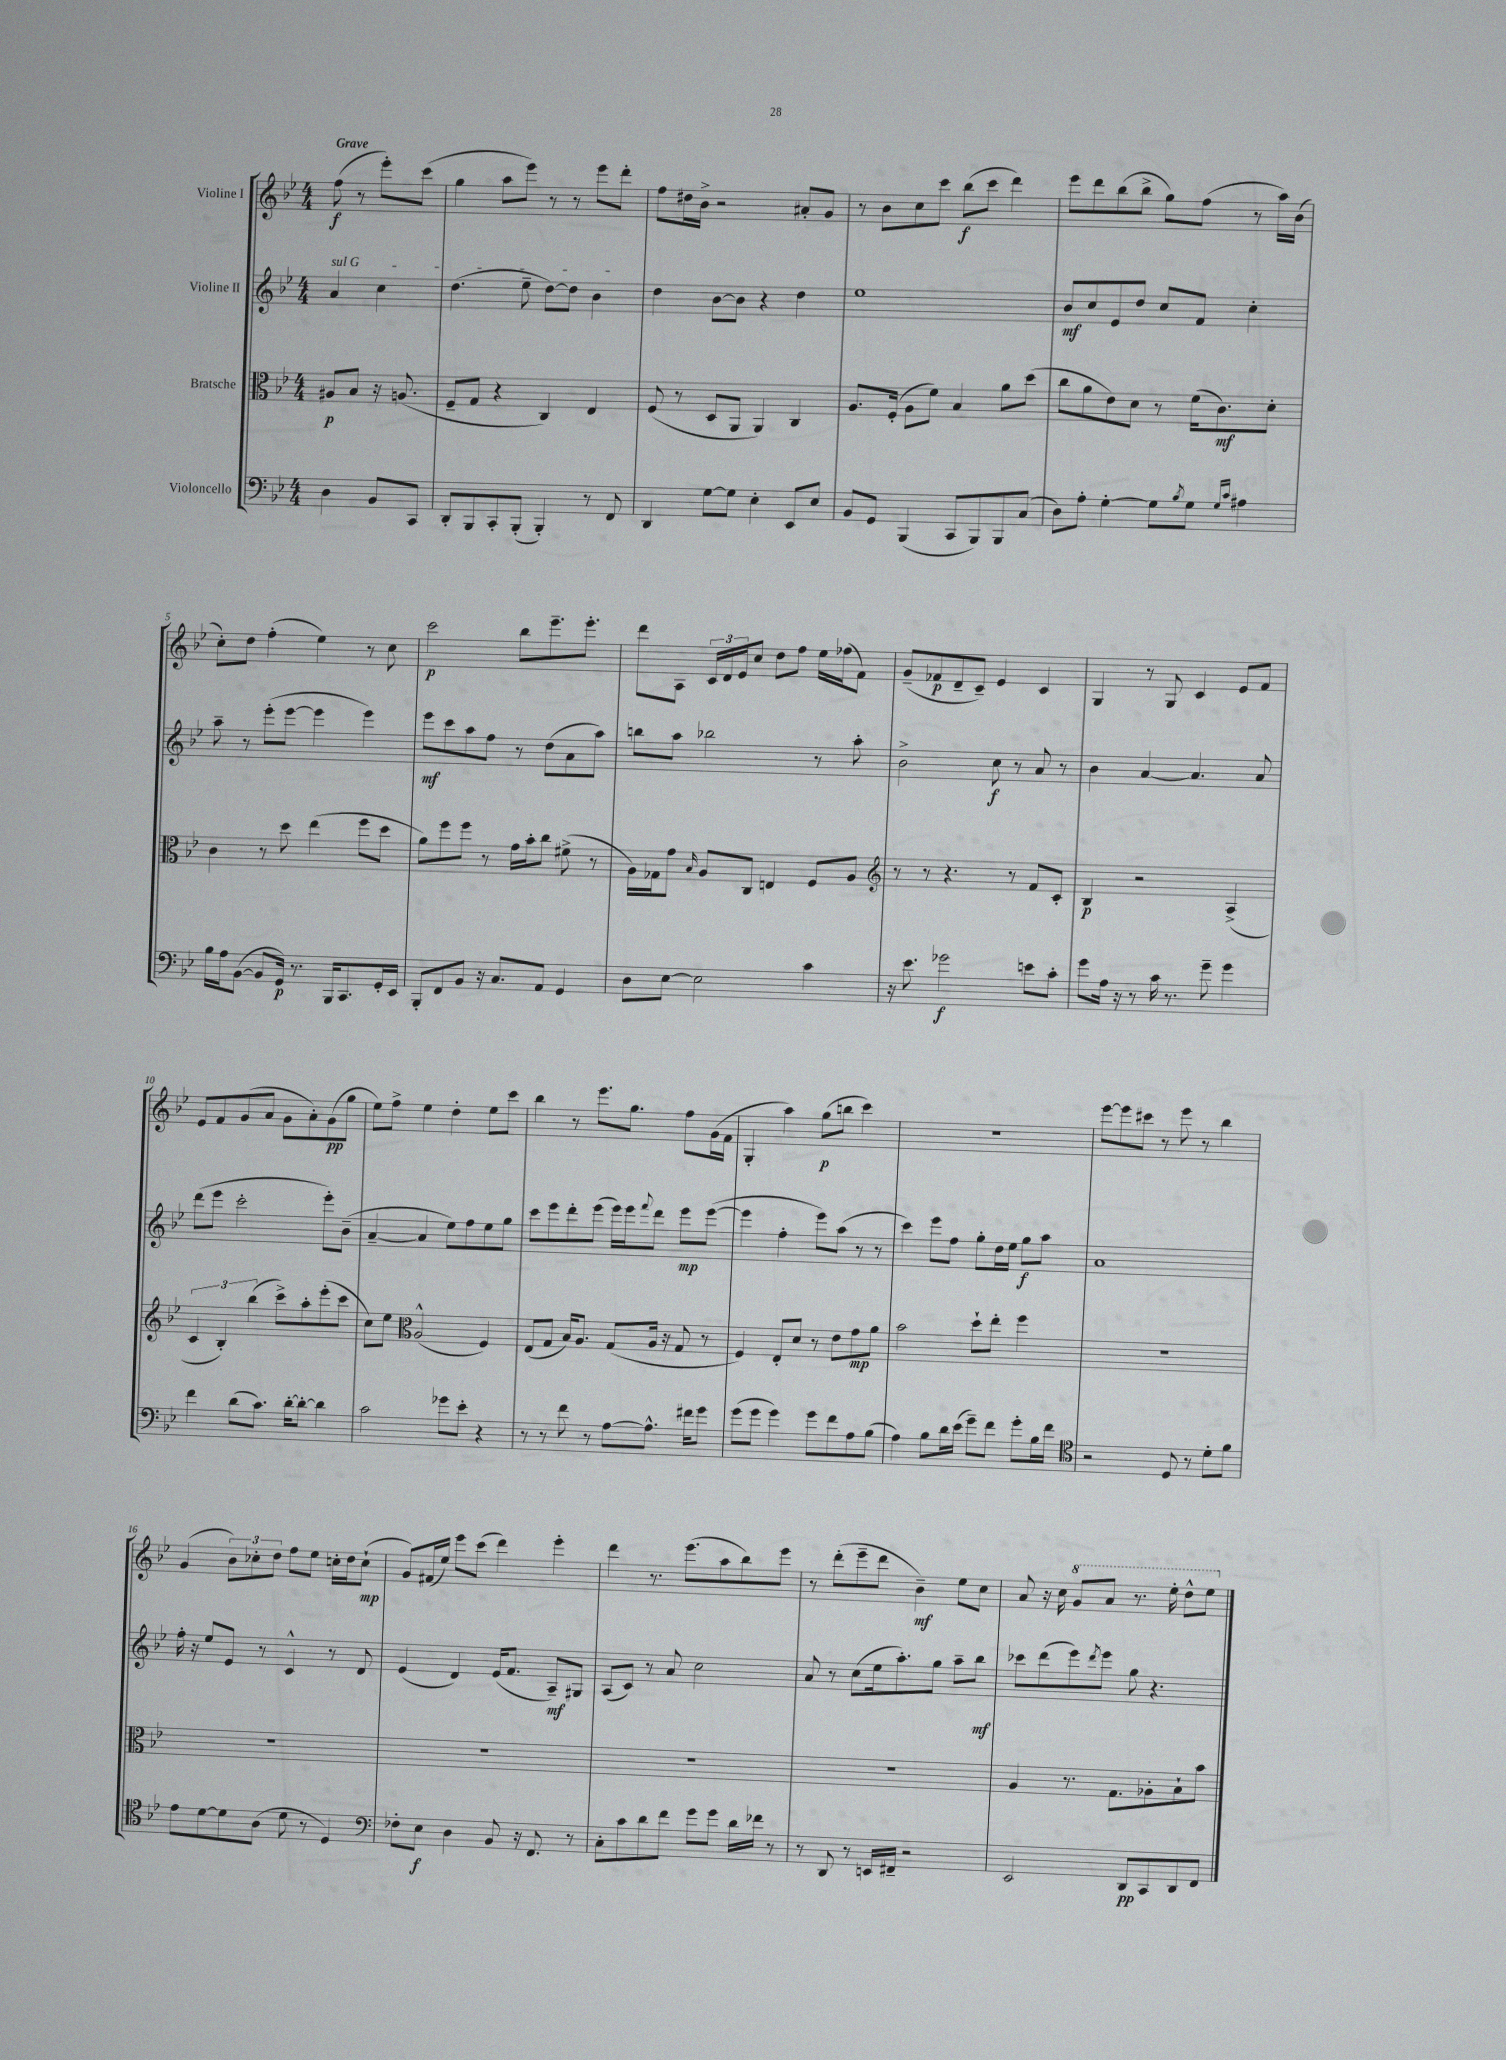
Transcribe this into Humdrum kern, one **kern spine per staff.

**kern	**dynam	**kern	**dynam	**kern	**dynam	**kern	**dynam
*part4	*part4	*part3	*part3	*part2	*part2	*part1	*part1
*staff4	*staff4	*staff3	*staff3	*staff2	*staff2	*staff1	*staff1
*I"Violoncello	*	*I"Bratsche	*	*I"Violine II	*	*I"Violine I	*
*clefF4	*	*clefC3	*	*clefG2	*	*clefG2	*
*k[b-e-]	*	*k[b-e-]	*	*k[b-e-]	*	*k[b-e-]	*
*M4/4	*	*M4/4	*	*M4/4	*	*M4/4	*
=	=	=	=	=	=	=	=
!	!	!	!	!	!	!LO:TX:a:B:t=Grave	!
!	!	!	!	!LO:TX:a:i:t=sul G	!	!	!
4D\	.	8A#X/L	p	4a/	.	(8ff\	f
.	.	8B-/J	.	.	.	8r	.
8BB-/L	.	16r	.	4cc\	.	8eee-'\L)	.
.	.	(8.An/	.	.	.	.	.
8CC/J	.	.	.	.	.	(8ccc\J	.
=1	=1	=1	=1	=1	=1	=1	=1
8DD'/L	.	8F~/L	.	(4.dd\	.	4gg\	.
8BBB-/	.	8G/J	.	.	.	.	.
8CC'/	.	4r	.	.	.	8aa\L	.
(8BBB-'/J	.	.	.	8ee-~\	.	8eee-\J)	.
4BBB-'/)	.	4C/)	.	[8dd\L)	.	8r	.
.	.	.	.	8dd\J]	.	8r	.
8r	.	4E-/	.	4b-\	.	8eee-\L	.
8FF/	.	.	.	.	.	8ddd'\J	.
=2	=2	=2	=2	=2	=2	=2	=2
4DD/	.	(8F/	.	4dd\	.	8ff\L	.
.	.	8r	.	.	.	16dd#X\L	.
.	.	.	.	.	.	16b-^\JJ	.
[8G\L	.	8D/L	.	[8b-\L	.	2r	.
8G\J]	.	8AA/J	.	8b-\J]	.	.	.
4E-'\	.	4AA/)	.	4r	.	.	.
8EE-/L	.	4C/	.	4dd\	.	8a#X'/L	.
8E-/J	.	.	.	.	.	8g/J	.
=3	=3	=3	=3	=3	=3	=3	=3
8BB-/L	.	8.A/L	.	1ee-	.	8r	.
8GG/J	.	.	.	.	.	8b-\L	.
.	.	(16F'/Jk	.	.	.	.	.
(4BBB-/	.	8A\L	.	.	.	8cc\	.
.	.	8f\J)	.	.	.	8ccc\J	.
8CC/L	.	4B-/	.	.	.	(8bb-\L	f
8BBB-/)	.	.	.	.	.	8ccc\J	.
8BBB-/	.	8a\L	.	.	.	4ddd\)	.
(8C/J	.	(8dd\J	.	.	.	.	.
=4	=4	=4	=4	=4	=4	=4	=4
8D\L)	.	8cc\L	.	8b-/L	mf	8eee-\L	.
8A'\J	.	8a\	.	8cc/	.	8ddd\	.
[4G'\	.	8e-\)	.	8e-/	.	(8bb-\	.
.	.	8d\J	.	8dd/J	.	8bb-^\J	.
8G\L]	.	8r	.	8cc/L	.	8gg\L)	.
8qB-/	.	.	.	.	.	.	.
8G\J	.	(16f\KL	.	8f/J	.	(8ff\J	.
.	.	8.c\)	mf	.	.	.	.
16qqG/LL	.	.	.	.	.	.	.
16qqc/JJ	.	.	.	.	.	.	.
4A#X\	.	.	.	4cc'\	.	8r	.
.	.	8d'\J	.	.	.	16aa\LL)	.
.	.	.	.	.	.	(16b-\JJ	.
!!LO:LB:g=z
=5	=5	=5	=5	=5	=5	=5	=5
16B-\LL	.	4c\	.	8aa~\	.	8cc'\L)	.
16A\J	.	.	.	.	.	.	.
([8BB-\J	.	.	.	8r	.	8dd\J	.
8BB-/L]	.	8r	.	(8eee-'\L	.	(4ff'\	.
16GG/Jk)	p	8dd\	.	[8eee-\J	.	.	.
8.r	.	.	.	.	.	.	.
.	.	(4ee-\	.	4eee-\]	.	4ee-\)	.
16BBB-/KL	.	.	.	.	.	.	.
8.CC/	.	.	.	.	.	.	.
.	.	8ff\L	.	4eee-\)	.	8r	.
16GG'/L	.	8dd\J	.	.	.	8cc\	.
16EE-/JJ	.	.	.	.	.	.	.
=6	=6	=6	=6	=6	=6	=6	=6
8BBB-'/L	.	8a\L)	.	8eee-\L	mf	2ccc\	p
8FF/	.	8ff\	.	8ccc\	.	.	.
8BB-/J	.	8ff\J	.	8aa\	.	.	.
16r	.	8r	.	8ff\J	.	.	.
8.C/L	.	.	.	.	.	.	.
.	.	16g\LL	.	8r	.	8bb-\L	.
.	.	16b-'\J	.	.	.	.	.
8AA/J	.	8cc\J	.	(8dd\L	.	8.eee-~\	.
4GG/	.	(8f#X^\	.	8a\	.	.	.
.	.	.	.	.	.	8.eee-'\J	.
.	.	8r	.	8aa\J)	.	.	.
=7	=7	=7	=7	=7	=7	=7	=7
8D\L	.	16A\LL)	.	8bbn\L	.	8ddd\L	.
.	.	16G-X\J	.	.	.	.	.
[8E-\J	.	8g\J	.	8aa\J	.	8A\J	.
.	.	16qqB-/	.	.	.	.	.
2E-\]	.	8A/L	.	2bb-X\	.	24c/LL	.
.	.	.	.	.	.	24d/	.
.	.	.	.	.	.	24e-/J	.
.	.	8C/J	.	.	.	8cc/J	.
.	.	4En/	.	.	.	8dd\L	.
.	.	.	.	.	.	8ff\J	.
4c\	.	8F/L	.	8r	.	16ee-\LL	.
.	.	.	.	.	.	(16ff-X\J	.
.	.	8A/J	.	8aa'\	.	8f\J)	.
=8	=8	=8	=8	=8	=8	=8	=8
*	*	*clefG2	*	*	*	*	*
16r	.	8r	.	2b-^\	.	(8g~/L	.
8.e-\	.	.	.	.	.	.	.
.	.	8r	.	.	.	8f-X/	p
2g-X\	f	4.r	.	.	.	8d~/	.
.	.	.	.	.	.	8c~/J)	.
.	.	.	.	8cc\	f	4e-/	.
.	.	8r	.	8r	.	.	.
8en\L	.	8f/L	.	8a/	.	4c/	.
8c'\J	.	8c'/J	.	8r	.	.	.
=9	=9	=9	=9	=9	=9	=9	=9
8g\L	.	4B-/	p	4b-\	.	4G/	.
16A\Jk	.	.	.	.	.	.	.
16r	.	.	.	.	.	.	.
8r	.	2r	.	[4a/	.	8r	.
16c\	.	.	.	.	.	8G/	.
8.r	.	.	.	.	.	.	.
.	.	.	.	4.a/]	.	4c/	.
8g~\	.	.	.	.	.	.	.
4g\	.	(4A^/	.	.	.	8e-/L	.
.	.	.	.	8a/	.	8f/J	.
!!LO:LB:g=z
=10	=10	=10	=10	=10	=10	=10	=10
4f\	.	6c/	.	(8ddd\L	.	8e-/L	.
.	.	.	.	8eee-\J	.	8f/	.
.	.	6B-'/)	.	.	.	.	.
(8d\L	.	.	.	2ccc'\	.	(8g/	.
.	.	(6bb-\	.	.	.	.	.
8.c\J)	.	.	.	.	.	8a/J	.
.	.	8ccc^\L)	.	.	.	8g\L	.
[16d'\KL	.	.	.	.	.	.	.
8d'\J_	.	8aa'\	.	.	.	8a'\)	.
4d\]	.	(8eee-'\	.	8eee-'\L)	.	(8g\	pp
.	.	8ccc\J	.	(8b-~\J	.	8gg\J	.
=11	=11	=11	=11	=11	=11	=11	=11
2c\	.	8cc\L)	.	[4a~/	.	8ee-\L)	.
.	.	8ee-\J	.	.	.	8ff^\J	.
*	*	*clefC3	*	*	*	*	*
.	.	(2A^^/	.	4a/]	.	4ee-\	.
8g-X\L	.	.	.	8ee-\L)	.	4dd'\	.
8e-'\J	.	.	.	8ff\	.	.	.
4r	.	4F/)	.	8ee-\	.	8ee-\L	.
.	.	.	.	8gg\J	.	8ccc\J	.
=12	=12	=12	=12	=12	=12	=12	=12
8r	.	(8E-/L	.	8ccc\L	.	4bb-\	.
8r	.	8G/J	.	8eee-\	.	.	.
8f\	.	16B-/KL)	.	8ddd'\	.	8r	.
.	.	8.A/J	.	.	.	.	.
8r	.	.	.	(8eee-\J	.	8.eee-\L	.
[8A\L	.	(8G/L	.	16eee-\LL)	.	.	.
.	.	.	.	16eee-\J	.	8.gg\J	.
.	.	.	.	8qqfff/	.	.	.
8.A^^\J]	.	16A/Jk	.	8ddd\J	.	.	.
.	.	16r	.	.	.	.	.
.	.	8G/	.	8eee-\L	mp	8ff\L	.
16f#X\KL	.	.	.	.	.	.	.
8g\J	.	8r	.	([8eee-\J	.	(16g\L	.
.	.	.	.	.	.	16f\JJ	.
=13	=13	=13	=13	=13	=13	=13	=13
(8g\L	.	4F/)	.	4eee-\]	.	4G'/	.
8g\J	.	.	.	.	.	.	.
4g\)	.	8E-'/L	.	4ff'\	.	4aa\)	.
.	.	8d/J	.	.	.	.	.
8g\L	.	8r	.	8eee-\L)	.	(8gg\L	p
8f\	.	8e-\L	.	(8aa\J	.	8bbn\J	.
8A\	.	8g\	mp	8r	.	4ccc\)	.
(8B-\J	.	8a\J	.	8r	.	.	.
=14	=14	=14	=14	=14	=14	=14	=14
4A\)	.	2b-\	.	4ccc\)	.	1r	.
8B-\L	.	.	.	8eee-\L	.	.	.
16d\L	.	.	.	8ff\J	.	.	.
(16e-\JJ	.	.	.	.	.	.	.
8g~\L)	.	8dd`\L	.	8gg'\L	.	.	.
8f\J	.	8ee-'\J	.	16dd\L	.	.	.
.	.	.	.	16ee-\JJ	.	.	.
8g'\L	.	4ff\	.	8gg\L	f	.	.
16B-\L	.	.	.	8aa\J	.	.	.
16f\JJ	.	.	.	.	.	.	.
=15	=15	=15	=15	=15	=15	=15	=15
*clefC4	*	*	*	*	*	*	*
2r	.	1r	.	1a	.	[8eee-\L	.
.	.	.	.	.	.	8eee-\]	.
.	.	.	.	.	.	8ccc#X\J	.
.	.	.	.	.	.	8r	.
8D/	.	.	.	.	.	8eee-\	.
8r	.	.	.	.	.	8r	.
8d'\L	.	.	.	.	.	4bb-\	.
8f\J	.	.	.	.	.	.	.
!!LO:LB:g=z
=16	=16	=16	=16	=16	=16	=16	=16
8e-\L	.	1r	.	16ff'\	.	(4g/	.
.	.	.	.	16r	.	.	.
[8d\	.	.	.	8ee-/L	.	.	.
8d\]	.	.	.	8e-/J	.	12b-\L)	.
.	.	.	.	.	.	12cc-X'\	.
(8A\J	.	.	.	8r	.	.	.
.	.	.	.	.	.	12dd\J	.
8d\	.	.	.	4c^^/	.	8ff\L	.
8r	.	.	.	.	.	8ee-\J	.
4D/)	.	.	.	8r	.	16ccn'\LL	.
.	.	.	.	.	.	16dd\J	.
.	.	.	.	8d/	.	(8cc`\J	mp
=17	=17	=17	=17	=17	=17	=17	=17
*clefF4	*	*	*	*	*	*	*
8F-X'\L	.	1r	.	(4e-/	.	8g/L)	.
8E-\J	f	.	.	.	.	(16f#X/L	.
.	.	.	.	.	.	16ee-/JJ)	.
4D\	.	.	.	4d/)	.	8eee-\L	.
.	.	.	.	.	.	(8ccc\J	.
8BB-/	.	.	.	(16e-/KL	.	4ddd\)	.
.	.	.	.	8.f/J	.	.	.
16r	.	.	.	.	.	.	.
8.FF/	.	.	.	.	.	.	.
.	.	.	.	8A~/L)	mf	4eee-'\	.
8r	.	.	.	8G#X/J	.	.	.
=18	=18	=18	=18	=18	=18	=18	=18
8C'\L	.	1r	.	(8A/L	.	4ddd\	.
8c\	.	.	.	8c/J)	.	.	.
8d\	.	.	.	8r	.	8.r	.
8f\J	.	.	.	8a/	.	.	.
.	.	.	.	.	.	(8.eee-\L	.
8g\L	.	.	.	2cc\	.	.	.
8g\J	.	.	.	.	.	8aa\	.
16d\LL	.	.	.	.	.	8bb-\)	.
16f-X\JJ	.	.	.	.	.	.	.
8r	.	.	.	.	.	8eee-\J	.
=19	=19	=19	=19	=19	=19	=19	=19
8r	.	1r	.	8a/	.	8r	.
8DD/	.	.	.	8r	.	(8ddd'\L	.
8r	.	.	.	(8cc\L	.	8eee-~\	.
16EEn/LL	.	.	.	16ee-\k	.	8ddd\J	.
16FF#X~/JJ	.	.	.	8.aa'\)	.	.	.
2r	.	.	.	.	.	4b-~\)	mf
.	.	.	.	8gg\J	.	.	.
.	.	.	.	8aa~\L	.	8ee-\L	.
.	.	.	.	8bb-\J	mf	8cc\J	.
=20	=20	=20	=20	=20	=20	=20	=20
2EE-/	.	4A/	.	8ccc-X\L	.	8a/	.
.	.	.	.	(8ddd\	.	16r	.
.	.	.	.	.	.	16cc\	.
*	*	*	*	*	*	*8va	*
.	.	8.r	.	8eee-\)	.	8gg/L	.
.	.	.	.	8qddd/	.	.	.
.	.	.	.	8eee-\J	.	8aa/J	.
.	.	8.G\L	.	.	.	.	.
8DD/L	pp	.	.	8gg\	.	8.r	.
8CC/	.	8A-X'\	.	4.r	.	.	.
.	.	.	.	.	.	16eee-'\	.
8DD/	.	8B-`\	.	.	.	8ddd^^\L	.
8FF/J	.	8b-\J	.	.	.	8eee-\J	.
*	*	*	*	*	*	*X8va	*
==	==	==	==	==	==	==	==
*-	*-	*-	*-	*-	*-	*-	*-
